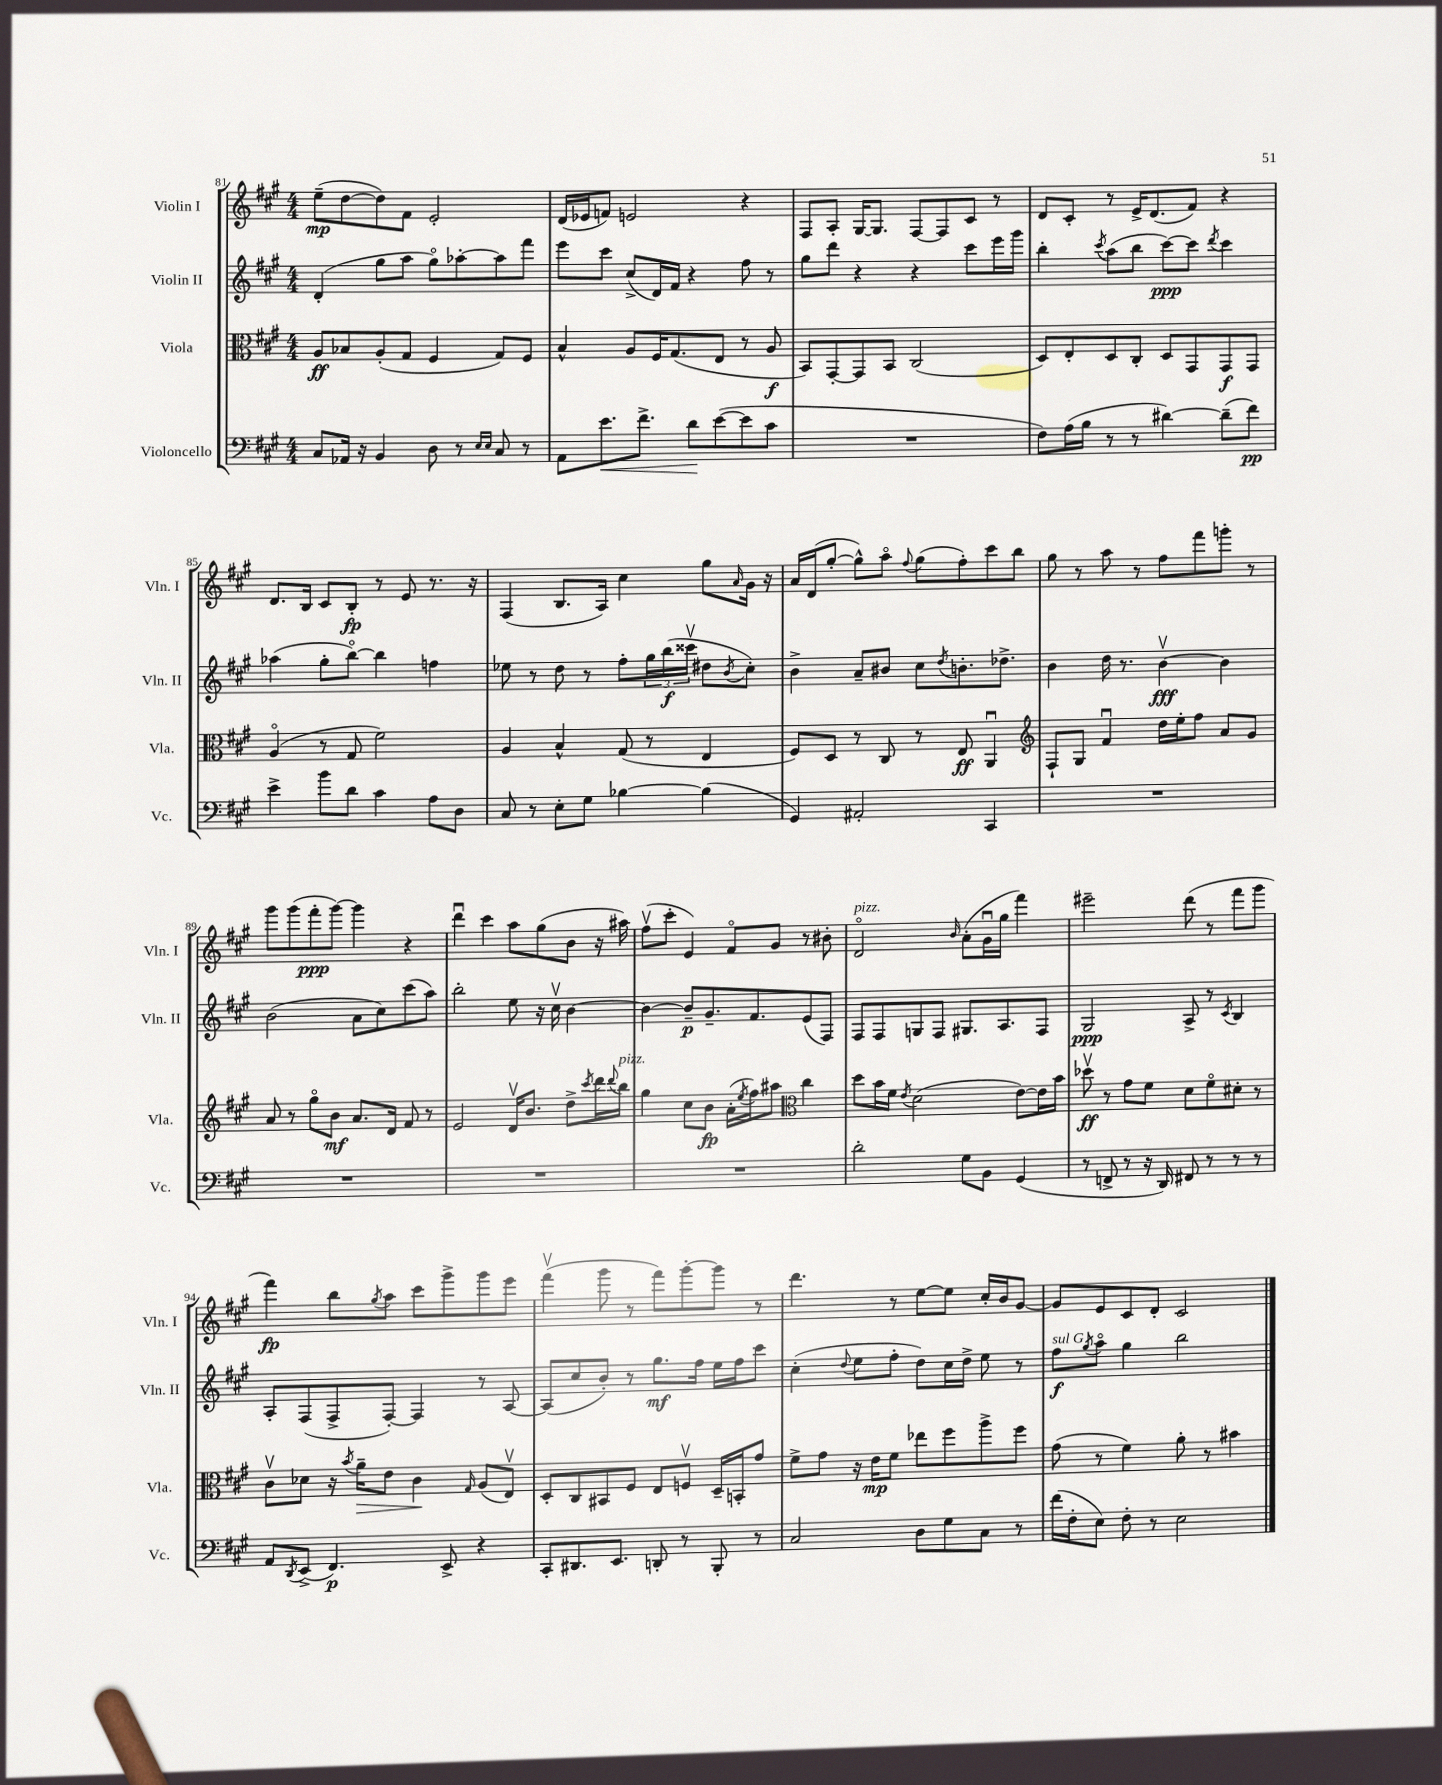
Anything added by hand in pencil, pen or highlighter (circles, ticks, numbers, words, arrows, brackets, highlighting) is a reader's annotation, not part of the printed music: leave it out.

**kern	**kern	**kern	**kern
*staff4	*staff3	*staff2	*staff1
*clefF4	*clefC3	*clefG2	*clefG2
*k[f#c#g#]	*k[f#c#g#]	*k[f#c#g#]	*k[f#c#g#]
*M4/4	*M4/4	*M4/4	*M4/4
8C#/L	8A/L	(4d'/	(8ee~\L
16AA-/Jk	8B-/	.	[8dd\
16r	.	.	.
4BB/	(8A'/	8gg#\L	8dd\])
.	8G#/J	8aa\J	8f#\J
8D\	4F#/	8gg#o\L)	2e'/
8r	.	[8aa-'\	.
16qqE/LL	.	.	.
16qqE/JJ	.	.	.
8C#/	8G#/L)	8aa-\]	.
8r	8F#/J	8fff#\J	.
=	=	=	=
8AA\L	4B^^/	8eee\L	(16d/LL
.	.	.	16e-/J
8.e\	.	8ccc#\J	8f/J)
.	8A/L	(8cc#^/L	2e/
8.f#^\J	.	.	.
.	16F#/K	16d/L)	.
.	(8.G#/	16f#/JJ	.
8d\L	.	4r	.
([8e\	8E/J	.	.
8e\]	8r	8ff#\	4r
8c#\J	8A/	8r	.
=	=	=	=
1r	8BB/L)	8gg#\L	8F#/L
.	[8GG#'/	8ddd\J	8A'/J
.	8GG#/]	4r	[16G#/LK
.	.	.	8.G#/]J
.	8BB/J	.	.
.	(2C#/	4r	[8F#/L
.	.	.	8F#/]
.	.	8ccc#\L	8c#/J
.	.	16eee\L	8r
.	.	16ggg#\JJ	.
=	=	=	=
8F#\L)	8D/L)	4bb'\	8d/L
(16A\L	8E'/	.	8c#'/J
16B\JJ	.	.	.
.	.	8qccc#/	.
8r	8D/	(8aa\L	8r
8r	8C#'/J	8bb\J	16e^/LK
.	.	.	(8.d/
[4d#\)	8D/L	[8ccc#\L)	.
.	8GG#/	8ccc#\]J	8f#/J)
.	.	8qddd/	.
(8d#~\]L	8GG#/	4ccc#\	4r
8f#\J)	8GG#/J	.	.
=	=	=	=
4e^\	(4Ao/	(4aa-\	8.d/L
.	.	.	16B/Jk
8b\L	8r	8gg#'\L	8c#/L
8d\J	8G#/	[8bbo\J)	8B'/J
4c#\	2f#\)	4bb\]	8r
.	.	.	8e/
8A\L	.	4ff\	8.r
8D\J	.	.	.
.	.	.	16r
=	=	=	=
8C#/	4A/	8ee-\	(4F#/
8r	.	8r	.
8E'\L	4B^^/	8dd\	8.B/L
8G#\J	.	8r	.
.	.	.	16A/Jk)
[4B-\	(8G#/	8ff#'\L	4cc#\
.	8r	24gg#\L	.
.	.	(24bb\	.
.	.	24ccc##v\JJ	.
(4B-\]	4E/	8dd#\L	8gg#\L
.	.	8qb/	16qqa/
.	.	8cc#'\J)	16g#\Jk
.	.	.	16r
=	=	=	=
4GG#/)	8F#/L)	4b^\	16a/LL
.	.	.	(16d/J
.	8D/J	.	[8gg#'/J
2AA#'/	8r	8a~/L	8gg#^^\]L)
.	8C#/	8b#/J	8aao\J
.	.	.	8qqff#/
.	8r	8cc#\L	(8gg#\L
.	.	8qdd/	.
.	8E/	8.b'\	8ff#'\)
4CC#/	4AAu/	.	8ccc#\
.	.	8.dd-^\J	.
.	.	.	8bb\J
=	=	=	=
*	*clefG2	*	*
1r	8F#`/L	4b\	8gg#\
.	8G#/J	.	8r
.	4f#u/	16dd\	8aa\
.	.	8.r	.
.	.	.	8r
.	16dd\LL	[4bv\	8ff#\L
.	16ee'\J	.	.
.	8ff#\J	.	8fff#\
.	8a/L	4b\]	8ggg'\J
.	8g#/J	.	8r
=	=	=	=
1r	8a/	(2b\	8ggg#\L
.	8r	.	(8ggg#\
.	8gg#o\L	.	8fff#'\
.	8b\J	.	[8ggg#\J)
.	8.a/L	8a\L	4ggg#\]
.	.	8cc#\)	.
.	16d/Jk	.	.
.	8f#/	(8ccc#\	4r
.	8r	8aa\J)	.
=	=	=	=
1r	2e/	2bb'\	4dddu\
.	.	.	4ccc#\
.	16dv/LK	8ee\	8aa\L
.	8.b/J	.	.
.	.	16r	(8gg#\
.	.	16cc#v\	.
.	8dd^\L	[4b\	8b\J
.	8qccc#/	.	.
.	16ddd\L	.	16r
.	8qqddd/	.	.
.	16bb\JJ	.	16aa#\)
=	=	=	=
1r	4gg#\	4b\_	(8ff#v\L
.	.	.	8ccc#'\J
.	8cc#\L	8b~/]L	4e/)
.	8b\J	8.g#~/	.
.	(16a'\LL	.	8f#o/L
.	8qee/	.	.
.	16ff#\J)	8.f#/	.
.	8aa#\J	.	8g#/J
*	*clefC3	*	*
.	4cc#\	(8e/	8r
.	.	8F#/J)	8b#'\
=	=	=	=
2d'\	8dd\L	8F#/L	2do/
.	16b\L	8F#/	.
.	16f#\JJ	.	.
.	8qe/	.	.
.	(2d\	8G/	.
.	.	8F#/J	.
.	.	.	16qqb/
8G#\L	.	8.G#/L	(8a'\L
8BB\J	.	.	16g#u\L
.	.	8.A/	16gg#\JJ
(4GG#/	[8e\L)	.	4fff#\)
.	16e\]L	8F#/J	.
.	16b\JJ	.	.
=	=	=	=
8r	8dd-v\	2G#/	2eee#~\
8FF^/	8r	.	.
8r	8g#\L	.	.
16r	8f#\J	.	.
16DD/)	.	.	.
8FF#/	8d\L	8A^/	(8ddd\
8r	8f#o\	8r	8r
.	.	8qc#/	.
8r	8d#'\J	4B/	8fff#\L
8r	8r	.	8ggg#\J
=	=	=	=
8AA/L	8c#v\L	8A'/L	4fff#\)
8qDD/	.	.	.
(8EE^/J	8d-\J	(8F#/	.
4.FF#/)	16r	8F#^/	8bb\L
.	8qb/	.	.
.	16a~\LK	.	.
.	.	.	8qgg#/
.	8e\J	[8F#'/J)	8aa\J
.	4c#\	4F#/]	8ccc#\L
8EE^/	.	.	8ggg#^\
.	16qqG#/	.	.
4r	(8A/L	8r	8ggg#\
.	8Ev/J)	[8A/	8eee\J
=	=	=	=
8CC#'/L	8D'/L	(8A/]L	(4fff#v\
8.DD#/	8C#/	8cc#/	.
.	8BB#/	8b'/J)	8ggg#\
8.EE/J	.	.	.
.	8F#/J	8r	8r
8DD'/	8E/L	8.gg#\L	8fff#\L)
8r	8Fv/J	.	[8ggg#'\
.	.	16ff#\Jk	.
8BBB'/	16D~/LL	16ee\LL	8ggg#\]J
.	16BB'/J	16ff#\J	.
8r	8g#/J	8ccc#\J	8r
=	=	=	=
2C#/	8f#^\L	(4cc#'\	4.ddd\
.	8g#\J	.	.
.	.	8qqdd/	.
.	16r	8ee\L	.
.	16e\LK	.	.
.	8f#\J	8ff#'\J	8r
8D\L	8ee-\L	8dd\L)	[8ee\L
8G#\	8ff#\	16cc#\L	8ee\]J
.	.	16dd^\JJ	.
8C#\J	8aa^\	8ee\	16cc#'/LL
.	.	.	16b/J
8r	8ff#\J	8r	[8g#/J
=	=	=	=
(16f#\LL	(8g#\	8ff#\L	8g#/]L
16F#'\J	.	.	.
.	.	8qgg#/	.
8E\J)	8r	8aao\J	8e/
8F#'\	4f#\)	4gg#\	8c#/
8r	.	.	8d'/J
2E\	8a'\	2bb\	2c#/
.	8r	.	.
.	4b#\	.	.
==	==	==	==
*-	*-	*-	*-
